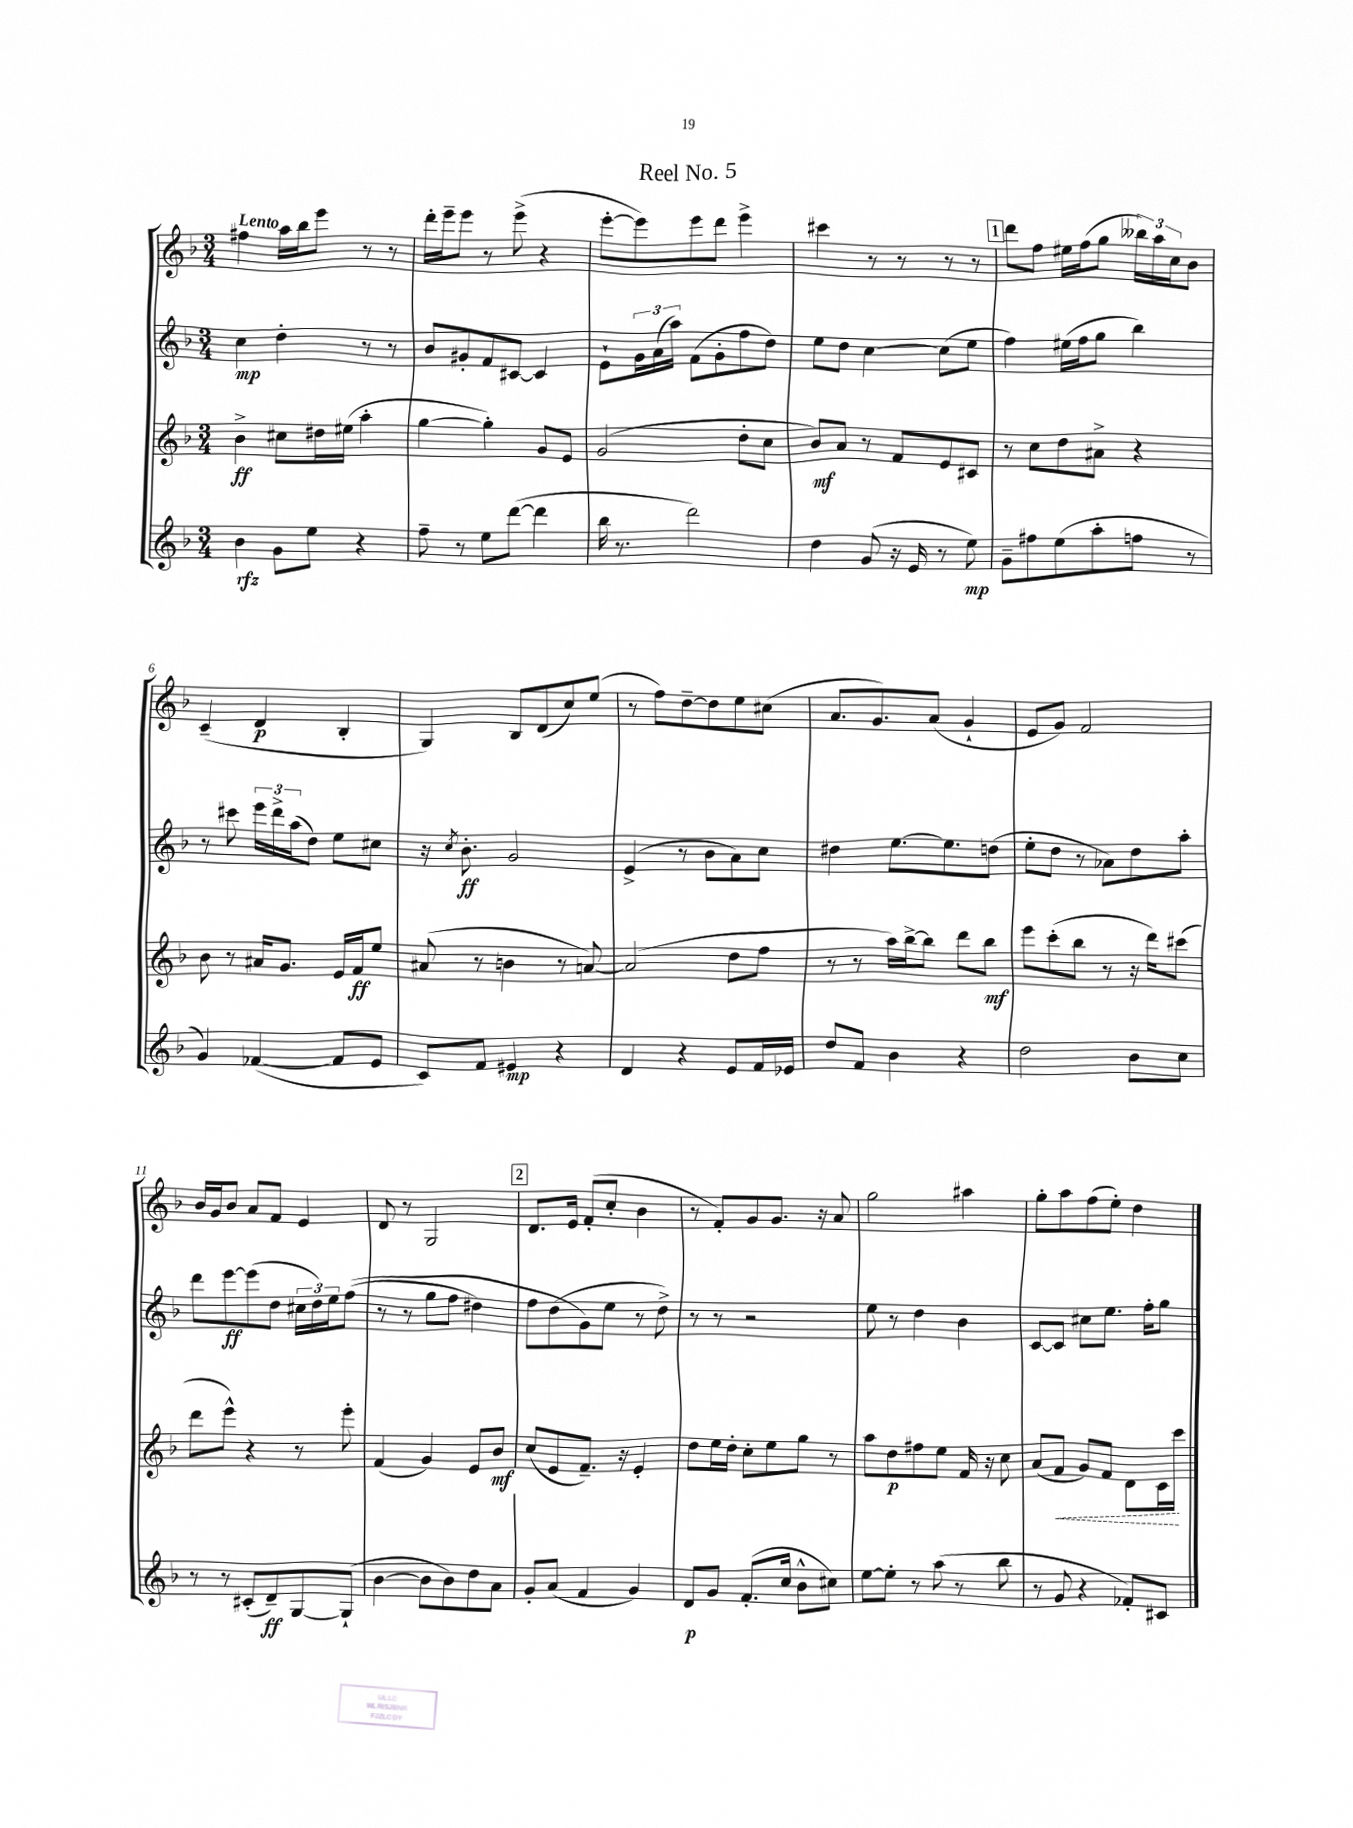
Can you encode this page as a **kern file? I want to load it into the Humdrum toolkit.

**kern	**kern	**kern	**kern
*staff4	*staff3	*staff2	*staff1
*clefG2	*clefG2	*clefG2	*clefG2
*k[b-]	*k[b-]	*k[b-]	*k[b-]
*M3/4	*M3/4	*M3/4	*M3/4
4b-	4b-^	4cc	4ff#
8g	8cc#	4dd'	16aa
.	.	.	16bb-
8ee	16dd#	.	8eee
.	(16ee#	.	.
4r	4aa'	8r	8r
.	.	8r	8r
=	=	=	=
8ff~	[4gg	8b-	16ddd'
.	.	.	16eee~
8r	.	8g#'	8eee
8ee	4gg'])	8f	8r
([8ddd	.	[8c#	(8eee^
4ddd]	8g	4c#]	4r
.	8e	.	.
=	=	=	=
16bb-	(2g	8e`	[8eee'
8.r	.	.	.
.	.	24g	8eee])
.	.	(24a	.
.	.	24aa)	.
2ddd)	.	(8f	8eee
.	.	8g'	8ddd
.	8dd'	8ff	4eee^
.	8cc	8dd)	.
=	=	=	=
4dd	8b-)	8ee	4ccc#
.	8a	8dd	.
(8g	8r	[4cc	8r
16r	8f	.	8r
16e	.	.	.
8r	8e	(8cc]	8r
8ee)	8c#	8ee	8r
=	=	=	=
8g~	8r	4ff)	8ddd
8ff#	8cc	.	8ff
(8ee	8dd	(16ee#	16ee#
.	.	16ff	(16ff
8aa'	8a#^	8gg	8gg
8ff	4r	4bb-)	24bb--)
.	.	.	24aa
.	.	.	24cc
8r	.	.	8b-
=	=	=	=
4g)	8b-	8r	(4c~
.	8r	8ccc#	.
([4f-	16a#	24eee	4d
.	.	24ddd^	.
.	8.g	.	.
.	.	(24aa	.
.	.	8dd)	.
8f-]	16e	8ee	4B-'
.	16f	.	.
8e	8ee	8cc#	.
=	=	=	=
8c)	(8a#	16r	4G)
.	.	8qcc	.
.	.	8.b-'	.
8f	8r	.	.
4e#	4b	2g	8B-
.	.	.	(8d
4r	8r	.	8cc)
.	[8a)	.	(8ee
=	=	=	=
4d	(2a]	(4e^	8r
.	.	.	8ff)
4r	.	8r	[8dd~
.	.	8b-	8dd]
8e	8dd	8a)	8ee
16f	8ff	8cc	(8cc#
16e-	.	.	.
=	=	=	=
8dd	8r	4dd#	8.a
8f	8r	.	.
.	.	.	8.g)
4b-	16aa)	[8.ee	.
.	[16bb-^	.	.
.	8bb-]	.	(8a
.	.	8.ee]	.
4r	8ddd	.	4g`
.	8bb-	(8dd	.
=	=	=	=
2dd	8eee	8ee'	8e
.	(8ccc'	8dd	8g)
.	8bb-	8r	2f
.	8r	8a-)	.
8b-	16r	8dd	.
.	16ddd)	.	.
8cc	(8ccc#	8aa'	.
=	=	=	=
8r	8ddd	8ddd	16b-
.	.	.	16g
8r	8eee^^)	[8eee	8b-
(8c#'	4r	(8eee]	8a
8d~)	.	8dd	8f
[8G	8r	24cc#	4e
.	.	24dd)	.
.	.	24ee	.
(8G`]	8eee'	&((8ff	.
=	=	=	=
[4b-	(4f	8r	8d
.	.	8r	8r
8b-]	4g)	8gg	2G
8b-)	.	8ff	.
8dd	8e	4dd#)	.
8a	8b-	.	.
=	=	=	=
8g'	(8cc	8ff	8.d
(8a	8e	(8dd	.
.	.	.	16e
4f	8.f~)	8g&)	(8f'
.	.	8ee	8cc'
.	16r	.	.
4g)	4e'	8r	4b-
.	.	8dd^)	.
=	=	=	=
8d	8dd	8r	8r
8g	16ee	8r	8f')
.	16dd'	.	.
(8.f'	8cc'	2r	8g
.	8ee	.	8.g
16cc	.	.	.
8b-^^	8gg	.	.
.	.	.	16r
8cc#)	8r	.	8a
=	=	=	=
[8ee	8aa	8ee	2gg
8ee']	8dd	8r	.
8r	8ff#	4dd	.
(8aa	8ee	.	.
8r	16f	4b-	4aa#
.	16r	.	.
8bb-	8cc	.	.
=	=	=	=
8r	(8a	[8c	8gg'
8g	8f	8c]	8aa
4r	8g)	8cc#	(8ff
.	8f	8.ee	8ee')
8f-')	8d	.	4dd
.	.	16ff'	.
8c#	16c	8gg	.
.	16ccc	.	.
==	==	==	==
*-	*-	*-	*-
